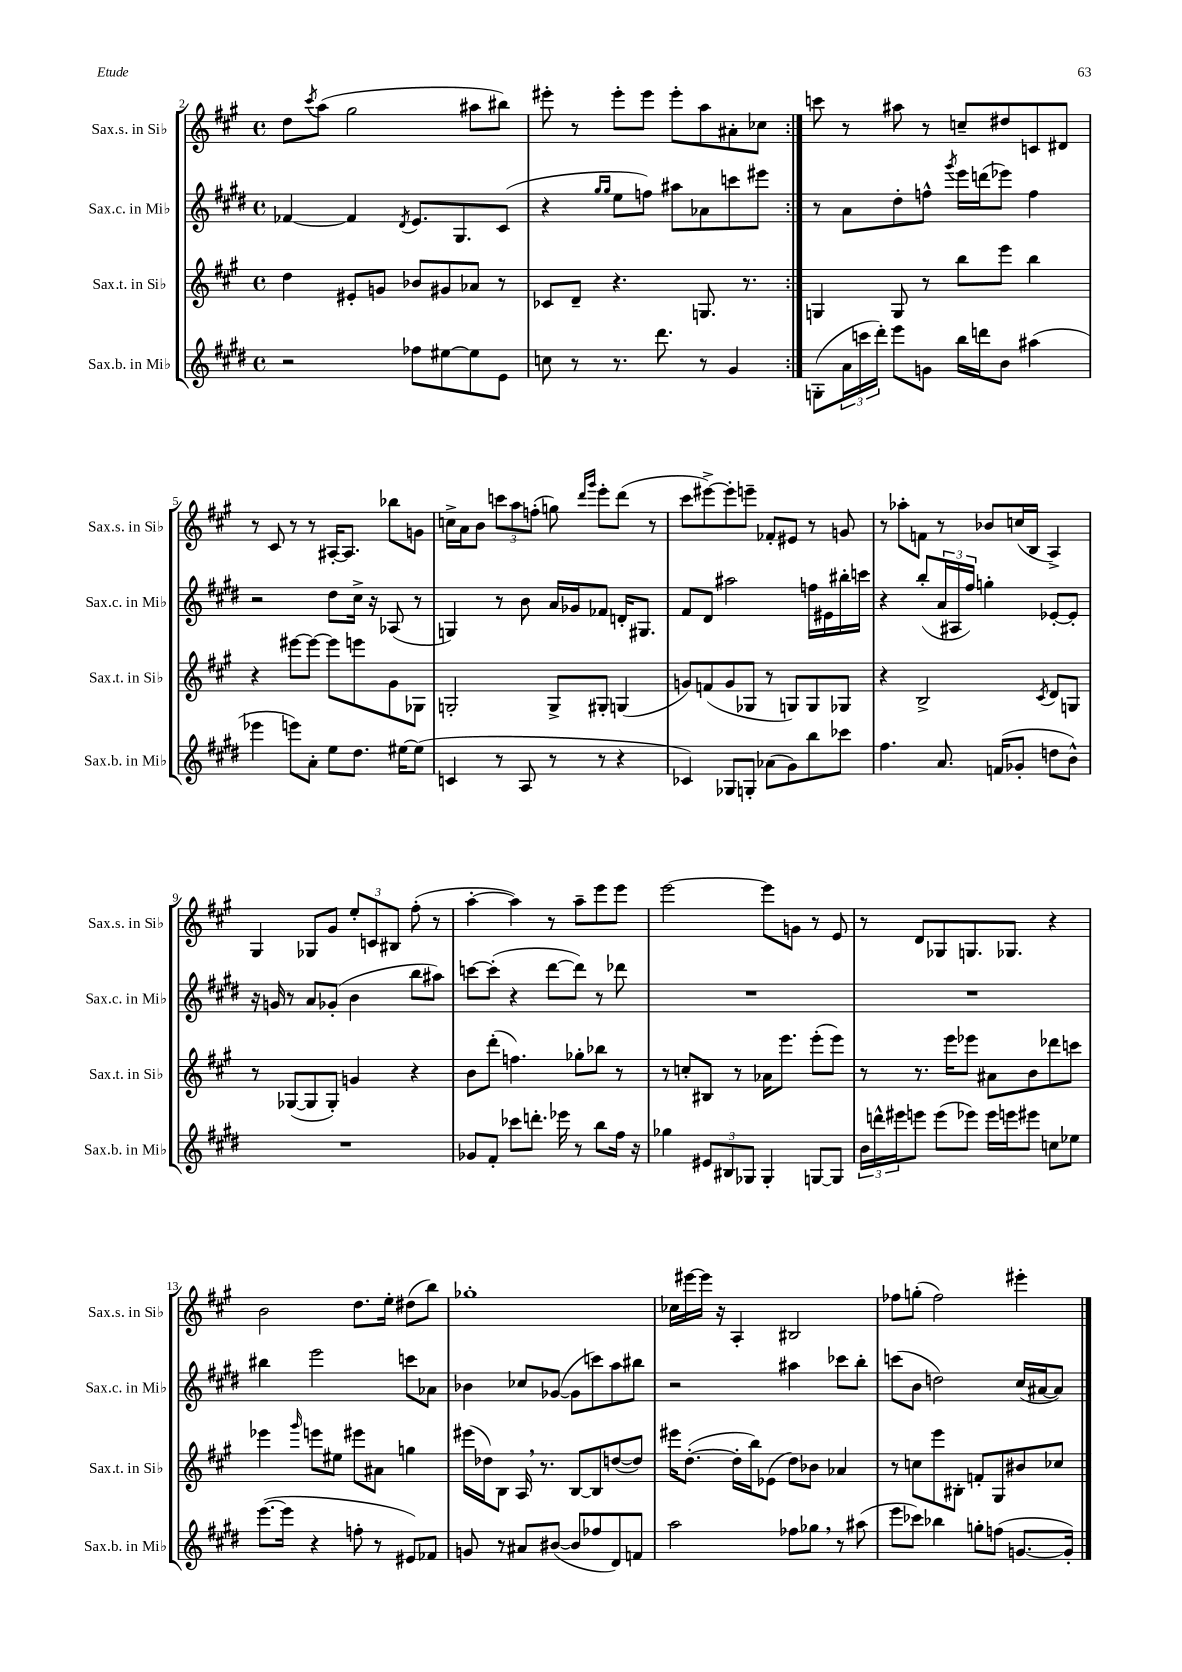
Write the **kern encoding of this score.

**kern	**kern	**kern	**kern
*staff4	*staff3	*staff2	*staff1
*clefG2	*clefG2	*clefG2	*clefG2
*k[f#c#g#d#]	*k[f#c#g#]	*k[f#c#g#d#]	*k[f#c#g#]
*M4/4	*M4/4	*M4/4	*M4/4
*met(c)	*met(c)	*met(c)	*met(c)
2r	4dd	[4f-	8dd
.	.	.	8qccc#
.	.	.	(8aa
.	8e#'	4f-]	2gg#
.	8g	.	.
.	.	8qd#	.
8ff-	8b-	8.e	.
[8ee#	8g#	.	.
.	.	8.G#	.
8ee#]	8a-	.	8aa#
8e	8r	(8c#	8bb#)
=	=	=	=
8cc	8c-	4r	8eee#'
8r	8d~	.	8r
.	.	16qqgg#	.
.	.	16qqgg#	.
8.r	4.r	8ee	8eee#'
.	.	8ff)	8eee#
8.ddd#	.	.	.
.	.	8aa#	8eee#'
8r	8.G	8a-	8aa
4g#	.	8ccc	8a#'
.	8.r	.	.
.	.	8eee#	8cc-
=:|!	=:|!	=:|!	=:|!
(8G'	4G	8r	8ccc
24a	.	8a	8r
24ccc	.	.	.
24ddd#')	.	.	.
8eee	8G	8dd#'	8aa#
8g	8r	8ff^^	8r
.	.	8qggg#	.
16bb	8bb	16eee	8cc~
16ddd	.	(16ddd	.
8b	8eee	8eee-)	8dd#
(4aa#	4bb	4ff	8c
.	.	.	8d#
=	=	=	=
4eee-	4r	2r	8r
.	.	.	8c#
8eee)	[8eee#	.	8r
8a'	8eee#_	.	8r
8ee	8eee#]	8dd#	[16A#'
.	.	.	8.A#]
8.dd#	8eee	16cc#^	.
.	.	16r	.
.	8g#	(8A-	8bb-
[16ee#	.	.	.
(8ee#]	8G-	8r	8g
=	=	=	=
4c	2G'	4G)	16cc^
.	.	.	16a
.	.	.	8b
8r	.	8r	12ccc
.	.	.	12aa
8A	.	8b	.
.	.	.	(12ff'
8r	8G^	16a	8gg)
.	.	16g-	.
.	.	.	16qqddd
.	.	.	16qqggg#
8r	8G#'	8f-	8eee'
4r	(4G	16d'	(8ddd
.	.	8.G#	.
.	.	.	8r
=	=	=	=
4c-)	8g)	8f#	8ccc#
.	(8f	8d#	[8eee#^)
8G-	8g	2aa#	8eee#']
8G'	8G-	.	8eee~
(8a-	8r	.	8f-'
8g#)	8G)	.	8e#
8bb	8G	16ff	8r
.	.	16e#	.
8ccc-	8G-	16bb#'	8g
.	.	16ccc	.
=	=	=	=
4.ff#	4r	4r	8r
.	.	.	8aa-'
.	2B^	(8bb'	8f
8.a	.	24a	8r
.	.	24A#	.
.	.	24ff#)	.
.	.	4gg'	8b-
(16f	.	.	.
8g-'	.	.	(16cc
.	.	.	16B
.	8qc#	.	.
8dd	8d	[8e-'	4A^)
8b^^)	8G	8e-']	.
=	=	=	=
1r	8r	16r	4G#
.	.	16g	.
.	([8G-	8r	.
.	8G-]	8a	8G-
.	8G-')	(8g-'	8g#
.	4g	4b	12ee'
.	.	.	12c
.	.	.	12B#
.	4r	8bb	(8ff#'
.	.	8aa#)	8r
=	=	=	=
8g-	8b	[8ccc	[4aa'
8f#'	(8ddd'	(8ccc']	.
8ccc-	4.ff)	4r	4aa])
8.ddd'	.	.	.
.	.	[8ddd#	8r
16eee-	.	.	.
8r	8gg-'	8ddd#])	8aa~
8bb	8bb-	8r	8eee
16ff#	8r	8ddd-	8eee
16r	.	.	.
=	=	=	=
4gg-	8r	1r	[2eee
.	8cc'	.	.
12e#	8B#	.	.
12B#	.	.	.
.	8r	.	.
12G-	.	.	.
4G-'	16a-	.	8eee]
.	8.eee	.	.
.	.	.	8g
[8G	(8eee'	.	8r
8G]	8eee)	.	8e
=	=	=	=
24b	8r	1r	8r
24ddd^^	.	.	.
24eee#	.	.	.
8eee	8.r	.	8d
(8eee	.	.	8G-
.	16eee	.	.
8eee-)	8eee-	.	8.G
16eee-	8a#	.	.
16eee	.	.	8.G-
8eee#	8b	.	.
8cc	8ddd-	.	4r
8ee-	8ccc	.	.
=	=	=	=
([8.eee	4eee-	4bb#	2b
16eee]	.	.	.
.	16qqggg#	.	.
4r	8eee	2eee	.
.	8ee#	.	.
8ff'	8eee#	.	8.dd
8r	8a#	.	.
.	.	.	16ee'
8e#)	4gg	8ccc	(8dd#
8f-	.	8a-	8bb)
=	=	=	=
8g	(16eee#	4b-	1gg-'
.	16dd-)	.	.
8r	8B	.	.
8a#	16A	8cc-	.
.	8.r	.	.
([8b#	.	([8g-	.
8b#]	[8B	8g-]	.
8ff-	8B]	8ccc)	.
8d#)	([8dd	8aa	.
8f	8dd])	8bb#	.
=	=	=	=
2aa	16eee#	2r	16cc-
.	([8.dd'	.	[16eee#
.	.	.	16eee#]
.	.	.	16r
.	16dd']	.	4A'
.	16bb)	.	.
.	(8e-	.	.
8ff-	8dd)	4aa#	2B#
8gg-	8b-	.	.
8r	4a-	8ccc-	.
(8aa#	.	8bb'	.
=	=	=	=
8eee	8r	(8ccc	8ff-
8ccc-)	8cc	8b	(8gg'
4bb-	8eee	2dd)	2ff-)
.	8B#'	.	.
8gg'	8f'	.	.
(8ff	8G#	.	.
[8.g	8b#	(16cc#	4eee#'
.	.	[16a#	.
.	8cc-	8a#])	.
16g'])	.	.	.
==	==	==	==
*-	*-	*-	*-
